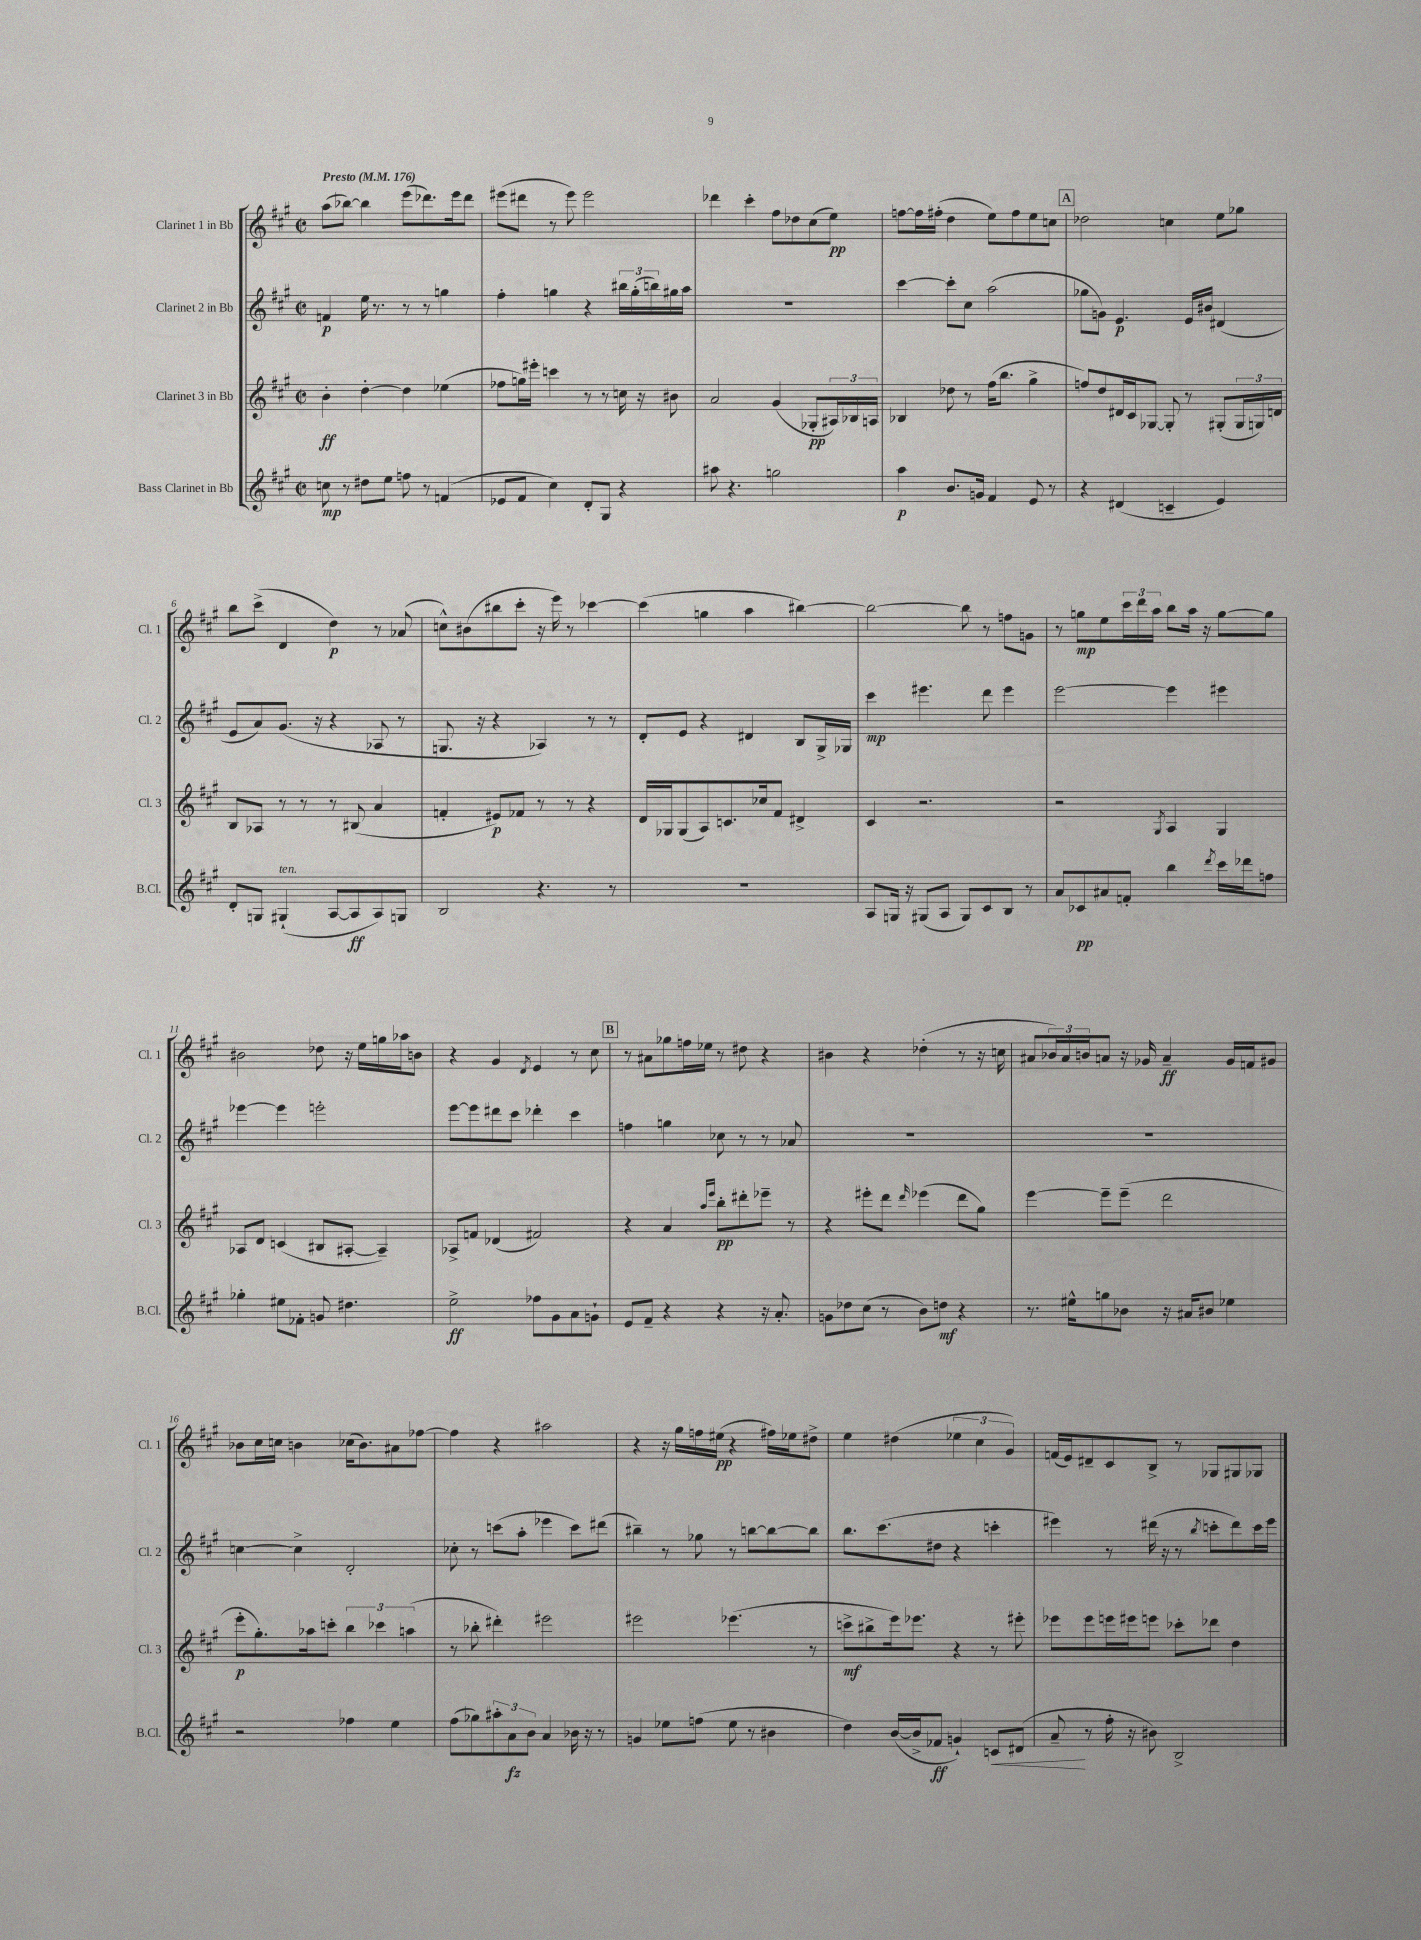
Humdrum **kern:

**kern	**kern	**kern	**kern
*staff4	*staff3	*staff2	*staff1
*clefG2	*clefG2	*clefG2	*clefG2
*k[f#c#g#]	*k[f#c#g#]	*k[f#c#g#]	*k[f#c#g#]
*M2/2	*M2/2	*M2/2	*M2/2
*met(c|)	*met(c|)	*met(c|)	*met(c|)
*MM176	*MM176	*MM176	*MM176
8cc	4b'	4f	(8aa
8r	.	.	[8bb-)
8dd#	[4dd'	16ee	4bb-]
.	.	8.r	.
8ee	.	.	.
8ff	4dd]	8r	(8eee
8r	.	8r	8.ddd-)
(4f	(4ee-	4gg	.
.	.	.	16eee
.	.	.	8ddd-
=	=	=	=
8e-	8ff-	4ff#'	(8eee#
8f#	16gg)	.	8ddd#
.	16eee#'	.	.
4cc#)	4ccc	4gg	8r
.	.	.	8eee#)
8d'	8r	4r	2eee#
8G#	8r	.	.
4r	16cc	24bb#	.
.	.	(24gg'	.
.	16r	.	.
.	.	24bb)	.
.	8b#	16gg#	.
.	.	16aa	.
=	=	=	=
8aa#	2a	1r	4ddd-
4.r	.	.	.
.	.	.	4ccc#'
2gg	(4g#	.	8ff#
.	.	.	8dd-
.	8G-'	.	(8cc#
.	24A#)	.	8ee)
.	24B-	.	.
.	24A	.	.
=	=	=	=
4aa	4B-	[4ccc#	[8ff
.	.	.	16ff]
.	.	.	(16ff#'
8.b	8dd-	8ccc#']	4dd
.	8r	8cc#	.
16g	.	.	.
4f#	(16ff#	(2aa	8ee)
.	8.bb	.	.
.	.	.	8ff#
8e	4gg#^	.	8ee
8r	.	.	8cc
=	=	=	=
4r	8ff)	8gg-	2dd-
.	8dd	8g)	.
(4d#	16d#	4.e	.
.	16c#	.	.
.	[8G-	.	.
4c~	8G-']	.	4cc
.	8r	16e	.
.	.	16b#	.
4e)	(8G#'	(4d#	8ee
.	24G#	.	8gg-
.	24G)	.	.
.	24d	.	.
=	=	=	=
8d'	8B	8e	8bb
8G	8A-	8a)	(8ccc#^
(4G#`	8r	(8.g#	4d
.	8r	.	.
.	.	16r	.
[8A	8r	4r	4dd)
8A]	(8B#	.	.
8A)	4a	8A-	8r
8G	.	8r	(8a-
=	=	=	=
2B	4f'	8.G	8cc^^)
.	.	.	(8b#
.	.	16r	.
.	8e#)	4r	8bb#
.	8f-	.	8ccc#'
4.r	8r	4A-)	16r
.	.	.	16eee)
.	8r	.	8r
.	4r	8r	[4ccc-
8r	.	8r	.
=	=	=	=
1r	16d	8d'	(4ccc-]
.	16G-	.	.
.	(8G-	8e	.
.	8A)	4r	4gg
.	8.c	.	.
.	.	4d#	4aa
.	16cc-	.	.
.	8f#	.	.
.	4d#^	8B	[4bb#)
.	.	16G#^	.
.	.	16G-	.
=	=	=	=
8A	4c#	4ccc#	2bb#_
16G	.	.	.
16r	.	.	.
(8G#	2.r	4.eee#	.
8A	.	.	.
8G#)	.	.	8bb#]
8c#	.	8ddd	8r
8B	.	4eee#	8ff
8r	.	.	8g
=	=	=	=
8a	2r	[2eee	8r
8c-	.	.	8gg
8a#	.	.	8ee
8f'	.	.	24ccc#
.	.	.	24ddd
.	.	.	24aa
.	8qG#	.	.
4bb	4A	4eee]	8bb
.	.	.	16aa
.	.	.	16r
8qddd	.	.	.
16ccc#	4G#	4eee#	[8gg
16ddd-	.	.	.
8ff	.	.	8gg]
=	=	=	=
4gg-'	8A-	[4eee-	2b#
.	8d	.	.
8ee#	(4c	4eee-]	.
8f-'	.	.	.
8g	8B#	2eee'	8dd-
4.dd#	[8A#'	.	16r
.	.	.	16ee
.	4A#~])	.	16gg
.	.	.	16aa-
.	.	.	8b
=	=	=	=
2ee^	8A-^	[8eee	4r
.	8f	8eee]	.
.	(4d-	8ddd#	4g#
.	.	8ccc#	.
.	.	.	8qd
8ff-	2f#)	4ddd-'	4e
8g#	.	.	.
8a	.	4ccc#	8r
8g`	.	.	8cc#
=	=	=	=
8e	4r	4ff	8r
8f#~	.	.	8a#
4r	4a	4gg	8gg-
.	.	.	16ff
.	.	.	16ee-
.	16qqaa	.	.
.	16qqeee	.	.
4r	8bb'	8cc-	8r
.	8ddd#'	8r	8dd#
16r	8eee-~	8r	4r
8.a'	.	.	.
.	8r	8a-	.
=	=	=	=
8g	4r	1r	4b#
8dd-	.	.	.
(8cc#	8eee#'	.	4r
8r	8ddd	.	.
.	16qqddd	.	.
8b)	(4eee-	.	(4dd-'
8dd	.	.	.
4r	8ddd	.	8r
.	8gg#)	.	16r
.	.	.	16cc
=	=	=	=
8.r	[4eee	1r	8a#
.	.	.	24b-)
.	.	.	24a#
16ee#^^	.	.	.
.	.	.	24b
8gg	8eee~]	.	8a
8b-	(8eee~	.	16r
.	.	.	16g-
16r	2ddd	.	4a~
16a#	.	.	.
8b#	.	.	.
4ee-	.	.	16g-
.	.	.	16f
.	.	.	8g#
=	=	=	=
2r	8eee'	[4cc	8b-
.	8.gg#')	.	16cc#
.	.	.	16cc
.	.	4cc^]	4b
.	16aa-	.	.
.	8ccc'	.	.
4ff-	6bb	2d'	(16cc-
.	.	.	8.b)
.	6ccc-	.	.
4ee	.	.	8a#
.	(6aa	.	.
.	.	.	[8ff-
=	=	=	=
(8ff#	8r	8cc-'	4ff-]
8gg-)	8bb-'	8r	.
12aa#'	4ddd#')	(8ccc	4r
12a	.	.	.
.	.	8aa'	.
12b	.	.	.
4a	2eee#	4eee-	2aa#
16b-	.	8ccc)	.
16r	.	.	.
8r	.	(8ddd#	.
=	=	=	=
4g	2eee#	4bb#~)	4r
8ee-	.	8r	16r
.	.	.	16gg#
(8ff	.	8gg-	16ff
.	.	.	(16ee#
8ee-	(4.eee-	8r	4r
8r	.	[8bb	.
4b#	.	8bb_	16ff#)
.	.	.	16ee-
.	8r	8bb]	8dd#^
=	=	=	=
4dd)	8ccc^	8.bb	4ee
.	8bb#^	.	.
.	.	(8.ccc#	.
([16b	16eee)	.	(4dd#
16b^]	8.eee-	.	.
8f-	.	8dd#	.
4g`)	4r	4r	6ee-
.	.	.	6cc#
8c	8r	4ccc'	.
.	.	.	6g#)
(8d#	8eee#'	.	.
=	=	=	=
8a~	8eee-	4eee#)	(16f
.	.	.	16e)
8r	8eee-	.	8d#~
16ff#'	16eee	8r	8c#
16r	16eee#	.	.
8b#)	8eee	(16ddd#	8B^
.	.	16r	.
2B^	8ccc-'	8r	8r
.	.	8qbb	.
.	8ddd-	8ccc'	8G-
.	4dd	8ddd#)	8G#
.	.	16ccc	8G-
.	.	16eee#	.
==	==	==	==
*-	*-	*-	*-
